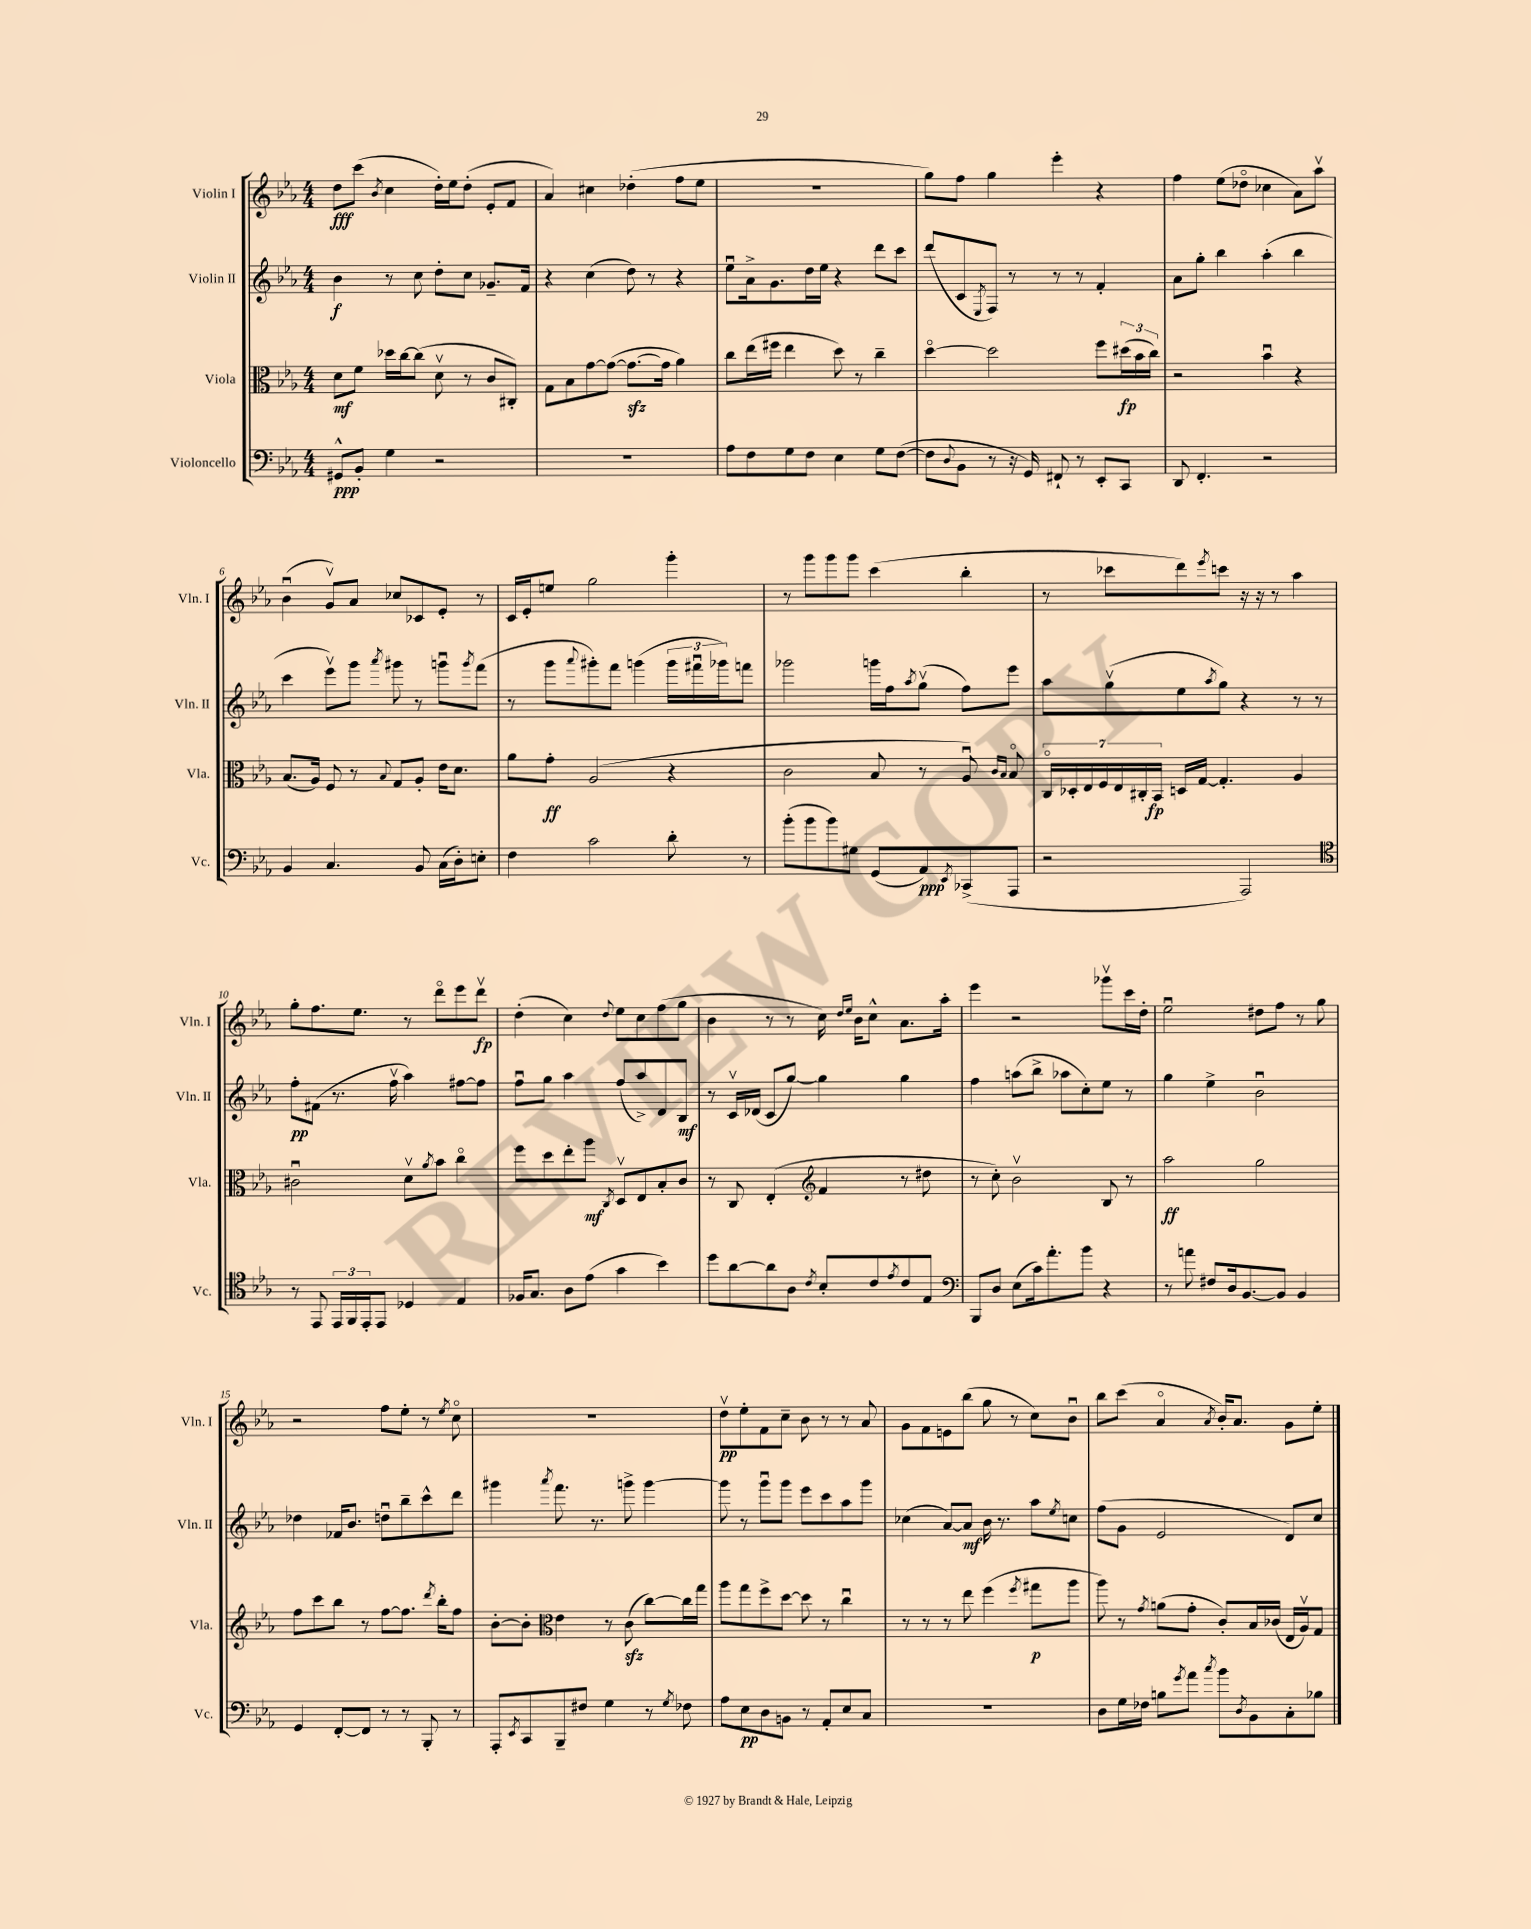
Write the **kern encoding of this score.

**kern	**dynam	**kern	**dynam	**kern	**dynam	**kern	**dynam
*part4	*part4	*part3	*part3	*part2	*part2	*part1	*part1
*staff4	*staff4	*staff3	*staff3	*staff2	*staff2	*staff1	*staff1
*I"Violoncello	*	*I"Viola	*	*I"Violin II	*	*I"Violin I	*
*I'Vc.	*	*I'Vla.	*	*I'Vln. II	*	*I'Vln. I	*
*clefF4	*	*clefC3	*	*clefG2	*	*clefG2	*
*k[b-e-a-]	*	*k[b-e-a-]	*	*k[b-e-a-]	*	*k[b-e-a-]	*
*M4/4	*	*M4/4	*	*M4/4	*	*M4/4	*
=1	=1	=1	=1	=1	=1	=1	=1
8GG#X^^/L	ppp	8d\L	mf	4b-\	f	8dd\L	fff
8BB-'/J	.	8f\J	.	.	.	(8ccc\J	.
.	.	.	.	.	.	8qb-/	.
4G\	.	16dd-X\LL	.	8r	.	4cc\	.
.	.	[16cc\J	.	.	.	.	.
.	.	(8cc\J]	.	8cc\	.	.	.
2r	.	8dv\	.	8dd'\L	.	16dd'\LL)	.
.	.	.	.	.	.	16ee-\J	.
.	.	8r	.	8cc\J	.	(8dd'\J	.
.	.	8c/L	.	8.g-X~/L	.	8e-'/L	.
.	.	8C#X'/J)	.	.	.	8f/J	.
.	.	.	.	16f/Jk	.	.	.
=2	=2	=2	=2	=2	=2	=2	=2
1r	.	8G\L	.	4r	.	4a-/)	.
.	.	8B-\	.	.	.	.	.
.	.	[8g\	.	(4cc\	.	4cc#X\	.
.	.	(8g\J_	.	.	.	.	.
.	.	8.gzz\L_	.	8dd\)	.	(4dd-X'\	.
.	.	.	.	8r	.	.	.
.	.	16g\Jk]	.	.	.	.	.
.	.	4a-\)	.	4r	.	8ff\L	.
.	.	.	.	.	.	8ee-\J	.
=3	=3	=3	=3	=3	=3	=3	=3
8A-\L	.	8cc\L	.	8ee-u\L	.	1r	.
8F\	.	(16ee-\L	.	16a-^\k	.	.	.
.	.	16ff#X\JJ	.	8.g\	.	.	.
8G\	.	4ee-\	.	.	.	.	.
8F\J	.	.	.	16dd\L	.	.	.
.	.	.	.	16ee-\JJ	.	.	.
4E-\	.	8dd\)	.	4r	.	.	.
.	.	8r	.	.	.	.	.
8G\L	.	4cc~\	.	8ddd\L	.	.	.
([8F\J	.	.	.	8ccc\J	.	.	.
=4	=4	=4	=4	=4	=4	=4	=4
8F\L]	.	[4dd\	.	(8ddd/L	.	8gg\L)	.
8qqD/	.	.	.	.	.	.	.
8BB-\J	.	.	.	8c/	.	8ff\J	.
.	.	.	.	8qE-/	.	.	.
8r	.	2dd\]	.	8F/J)	.	4gg\	.
16r	.	.	.	8r	.	.	.
16GG/)	.	.	.	.	.	.	.
8FF#X`/	.	.	.	8r	.	4eee-'\	.
8r	.	.	.	8r	.	.	.
8EE-'/L	.	8ff\L	.	4f'/	.	4r	.
8CC/J	.	(24dd#X\L	fp	.	.	.	.
.	.	24b-\	.	.	.	.	.
.	.	24cc\JJ)	.	.	.	.	.
=5	=5	=5	=5	=5	=5	=5	=5
8DD/	.	2r	.	8a-\L	.	4ff\	.
4.FF'/	.	.	.	8gg'\J	.	.	.
.	.	.	.	4bb-\	.	(8ee-\L	.
.	.	.	.	.	.	8dd-X\J	.
2r	.	4b-u\	.	(4aa-'\	.	4cc-X\	.
.	.	4r	.	4bb-\	.	8a-\L)	.
.	.	.	.	.	.	8aa-v\J	.
!!LO:LB:g=z
=6	=6	=6	=6	=6	=6	=6	=6
4BB-/	.	(8.B-/L	.	4ccc\	.	(4b-u\	.
.	.	16A-/Jk)	.	.	.	.	.
4.C/	.	8F/	.	8eee-v\L)	.	8gv/L)	.
.	.	8r	.	8ggg\J	.	8a-/J	.
.	.	8qqB-/	.	8qaaa-/	.	.	.
.	.	8G/L	.	8ggg#X\	.	8cc-X/L	.
8BB-/	.	8A-'/J	.	8r	.	8c-X/	.
(16C\LL	.	16e-\KL	.	8gggnu\L	.	8e-'/J	.
16D'\J)	.	8.d\J	.	.	.	.	.
.	.	.	.	8qggg/	.	.	.
8En'\J	.	.	.	(8fff\J	.	8r	.
=7	=7	=7	=7	=7	=7	=7	=7
4F\	.	8a-\L	.	8r	.	16c/LL	.
.	.	.	.	.	.	16e-'/J	.
.	.	8g'\J	ff	8ggg\L	.	8een/J	.
.	.	.	.	8qqaaa-/	.	.	.
2c\	.	(2A-/	.	8ggg#X'\)	.	2gg\	.
.	.	.	.	8fff\J	.	.	.
.	.	.	.	(4gggn\	.	.	.
8d'\	.	4r	.	24ggg\LL	.	4ggg'\	.
.	.	.	.	24fff#Xu\	.	.	.
.	.	.	.	24ggg-X\J)	.	.	.
8r	.	.	.	8fffn\J	.	.	.
=8	=8	=8	=8	=8	=8	=8	=8
(8b-'\L	.	2c\	.	2ggg-X\	.	8r	.
8b-\	.	.	.	.	.	8ggg\L	.
8b-\)	.	.	.	.	.	8ggg\	.
8G#X\J	.	.	.	.	.	8ggg\J	.
(8GG/L	.	8B-/	.	16gggn\LL	.	(4ccc\	.
.	.	.	.	16ff\J	.	.	.
.	.	.	.	8qaa-/	.	.	.
8AA-/)	ppp	8r	.	(8ggv\J	.	.	.
8qEE-/	.	.	.	.	.	.	.
(8CC-X^/	.	8A-u/)	.	8ff\L)	.	4bb-'\	.
.	.	16qqc/LL	.	.	.	.	.
.	.	16qqB-/JJ	.	.	.	.	.
8AAA-/J	.	8B-/	.	8eee-\J	.	.	.
=9	=9	=9	=9	=9	=9	=9	=9
2r	.	28C/LL	.	8aa-\L	.	8r	.
.	.	28D-X'/	.	.	.	.	.
.	.	28E-/	.	.	.	.	.
.	.	28F/	.	.	.	.	.
.	.	.	.	(8ggv\	.	8ccc-X\L	.
.	.	28E-/	.	.	.	.	.
.	.	28C#X'/	.	.	.	.	.
.	.	28BB-/JJ	fp	.	.	.	.
.	.	16Dn/LL	.	8ee-\	.	8ddd\)	.
.	.	[16G/JJ	.	.	.	.	.
.	.	.	.	8qaa-/	.	8qeee-/	.
.	.	4.G'/]	.	8gg\J)	.	8cccn\J	.
2AAA-/)	.	.	.	4r	.	16r	.
.	.	.	.	.	.	16r	.
.	.	.	.	.	.	8r	.
.	.	4A-/	.	8r	.	4aa-\	.
.	.	.	.	8r	.	.	.
!!LO:LB:g=z
=10	=10	=10	=10	=10	=10	=10	=10
*clefC4	*	*	*	*	*	*	*
8r	.	2c#Xu\	.	8ff'\L	pp	8gg'\L	.
8EE-/	.	.	.	(8f#X\J	.	8.ff\	.
24EE-/LL	.	.	.	8.r	.	.	.
24FF/	.	.	.	.	.	.	.
.	.	.	.	.	.	8.ee-\J	.
24EE-'/J	.	.	.	.	.	.	.
8EE-/J	.	.	.	.	.	.	.
.	.	.	.	16ffv\	.	.	.
4D-X/	.	8dv\L	.	4aa-\)	.	8r	.
.	.	8qa-/	.	.	.	.	.
.	.	8b-\J	.	.	.	8ddd\L	.
4E-/	.	4cc\	.	[8ff#X\L	.	8eee-\	.
.	.	.	.	8ff#\J]	.	8dddv\J	fp
=11	=11	=11	=11	=11	=11	=11	=11
16F-X/KL	.	8ff\L	.	8ffu\L	.	(4dd'\	.
8.G/J	.	.	.	.	.	.	.
.	.	8dd\	.	8gg\J	.	.	.
8A-\L	.	8ee-'\	.	4aa-\	.	4cc\)	.
(8e-\J	.	8aa-\J	mf	.	.	.	.
.	.	8qC/	.	.	.	8qqdd/	.
4g\	.	8Dv/L	.	(8ff/L	.	8ee-\L	.
.	.	8E-/	.	8aa-^/)	.	8cc\	.
4b-\)	.	8B-'/	.	8d/	.	(8ff\	.
.	.	8c/J	.	8B-/J	mf	8gg\J	.
=12	=12	=12	=12	=12	=12	=12	=12
8dd\L	.	8r	.	8r	.	4b-\	.
[8a-\	.	8C/	.	16cv/LL	.	.	.
.	.	.	.	(16d-X/JJ	.	.	.
8a-\]	.	(4E-'/	.	8c/L	.	8r	.
8A-\J	.	.	.	[8gg/J)	.	8r	.
8qc/	.	.	.	.	.	.	.
*	*	*clefG2	*	*	*	*	*
8B-'/L	.	4f/	.	4gg\]	.	16cc\)	.
.	.	.	.	.	.	16qqdd/LL	.
.	.	.	.	.	.	16qqee-/JJ	.
.	.	.	.	.	.	16b-\KL	.
8c/	.	.	.	.	.	8cc^^\J	.
8qe-/	.	.	.	.	.	.	.
8c/	.	8r	.	4gg\	.	8.a-\L	.
8E-/J	.	8dd#X\	.	.	.	.	.
.	.	.	.	.	.	16aa-'\Jk	.
=13	=13	=13	=13	=13	=13	=13	=13
*clefF4	*	*	*	*	*	*	*
8BBB-/L	.	8r	.	4ff\	.	4eee-\	.
8D/J	.	8cc'\)	.	.	.	.	.
(8E-\L	.	2b-v\	.	(8aan\L	.	2r	.
16c\k)	.	.	.	8bb-^\J	.	.	.
8.a-'\	.	.	.	.	.	.	.
.	.	.	.	8aa-X\L	.	.	.
8b-\J	.	.	.	8cc'\)	.	.	.
4r	.	8B-/	.	8ee-\J	.	8ggg-Xv\L	.
.	.	8r	.	8r	.	16ccc\L	.
.	.	.	.	.	.	16dd'\JJ	.
=14	=14	=14	=14	=14	=14	=14	=14
8r	.	2aa-\	ff	4gg\	.	2ee-u\	.
8an\	.	.	.	.	.	.	.
8F#X/L	.	.	.	4ee-^\	.	.	.
16D/k	.	.	.	.	.	.	.
[8.BB-/	.	.	.	.	.	.	.
.	.	2gg\	.	2b-u\	.	8dd#X\L	.
8BB-/J]	.	.	.	.	.	8ff\J	.
4BB-/	.	.	.	.	.	8r	.
.	.	.	.	.	.	8gg\	.
!!LO:LB:g=z
=15	=15	=15	=15	=15	=15	=15	=15
4GG/	.	8ff\L	.	4dd-X\	.	2r	.
.	.	8ccc\	.	.	.	.	.
[8FF'/L	.	8bb-\J	.	16f-X/KL	.	.	.
.	.	.	.	8.b-/J	.	.	.
8FF/J]	.	8r	.	.	.	.	.
8r	.	[8ff\L	.	8ddnu\L	.	8ff\L	.
8r	.	8.ff\J]	.	8bb-~\	.	8ee-'\J	.
8BBB-'/	.	.	.	8ccc^^\	.	8r	.
.	.	8qddd/	.	.	.	.	.
.	.	16bb-'\KL	.	.	.	.	.
.	.	.	.	.	.	8qee-/	.
8r	.	8ff\J	.	8ddd\J	.	8cc\	.
=16	=16	=16	=16	=16	=16	=16	=16
8AAA-'/L	.	[8b-'\L	.	4ggg#X\	.	1r	.
8qEE-/	.	.	.	.	.	.	.
8CC/	.	8b-'\J]	.	.	.	.	.
*	*	*clefC3	*	*	*	*	*
.	.	.	.	8qaaa-/	.	.	.
8BBB-~/	.	4e-\	.	8.fff\	.	.	.
8F#X/J	.	.	.	.	.	.	.
.	.	.	.	8.r	.	.	.
4G\	.	8r	.	.	.	.	.
.	.	(8czz\	.	8gggn^\	.	.	.
8r	.	[8cc\L)	.	[4ggg\	.	.	.
8qG/	.	.	.	.	.	.	.
8F-X\	.	16cc\L]	.	.	.	.	.
.	.	16gg\JJ	.	.	.	.	.
=17	=17	=17	=17	=17	=17	=17	=17
8A-\L	.	8aa-\L	.	8ggg\]	.	8ddv\L	pp
8E-\	pp	8gg\	.	8r	.	8ee-'\	.
8D\	.	8ff^\	.	8gggu\L	.	8f\	.
8BBn\J	.	[8dd\J	.	8ggg\J	.	8cc~\J	.
8r	.	8dd\]	.	8eee-\L	.	8b-\	.
8AA-'/L	.	8r	.	8ccc\	.	8r	.
8E-/	.	4ccu\	.	8aa-\	.	8r	.
8C/J	.	.	.	8ggg\J	.	8a-/	.
=18	=18	=18	=18	=18	=18	=18	=18
1r	.	8r	.	(4cc-X\	.	8g\L	.
.	.	8r	.	.	.	8f\	.
.	.	8r	.	[8a-/L)	.	8en\	.
.	.	8ee-\	.	8a-/J]	mf	(8bb-\J	.
.	.	(4ff\	.	16b-\	.	8gg\	.
.	.	.	.	8.r	.	.	.
.	.	.	.	.	.	8r	.
.	.	8qff/	.	.	.	.	.
.	.	8gg#X\L	p	8aa-\L	.	8cc\L)	.
.	.	.	.	8qee-/	.	.	.
.	.	8aa-\J	.	8ccn\J	.	8b-u\J	.
=19	=19	=19	=19	=19	=19	=19	=19
8D\L	.	8aa-\)	.	(8ff\L	.	8bb-\L	.
16G\L	.	8r	.	8g\J	.	(8ccc\J	.
16F-X\JJ	.	.	.	.	.	.	.
.	.	8qg/	.	.	.	.	.
8Bn\L	.	(8an\L	.	2e-/	.	4a-/	.
8qg/	.	.	.	.	.	.	.
8a-\J	.	8g'\J	.	.	.	.	.
8qcc/	.	.	.	.	.	8qa-/	.
8b-\L	.	8c'/L)	.	.	.	16b-'/KL)	.
.	.	.	.	.	.	8.a-/J	.
8qD/	.	.	.	.	.	.	.
8BB-\	.	16B-/L	.	.	.	.	.
.	.	(16c-X/JJ	.	.	.	.	.
8C'\	.	16E-/LL	.	8d/L)	.	8g\L	.
.	.	16A-v/J)	.	.	.	.	.
8B-X\J	.	8G/J	.	8cc/J	.	8ee-'\J	.
==	==	==	==	==	==	==	==
*-	*-	*-	*-	*-	*-	*-	*-
